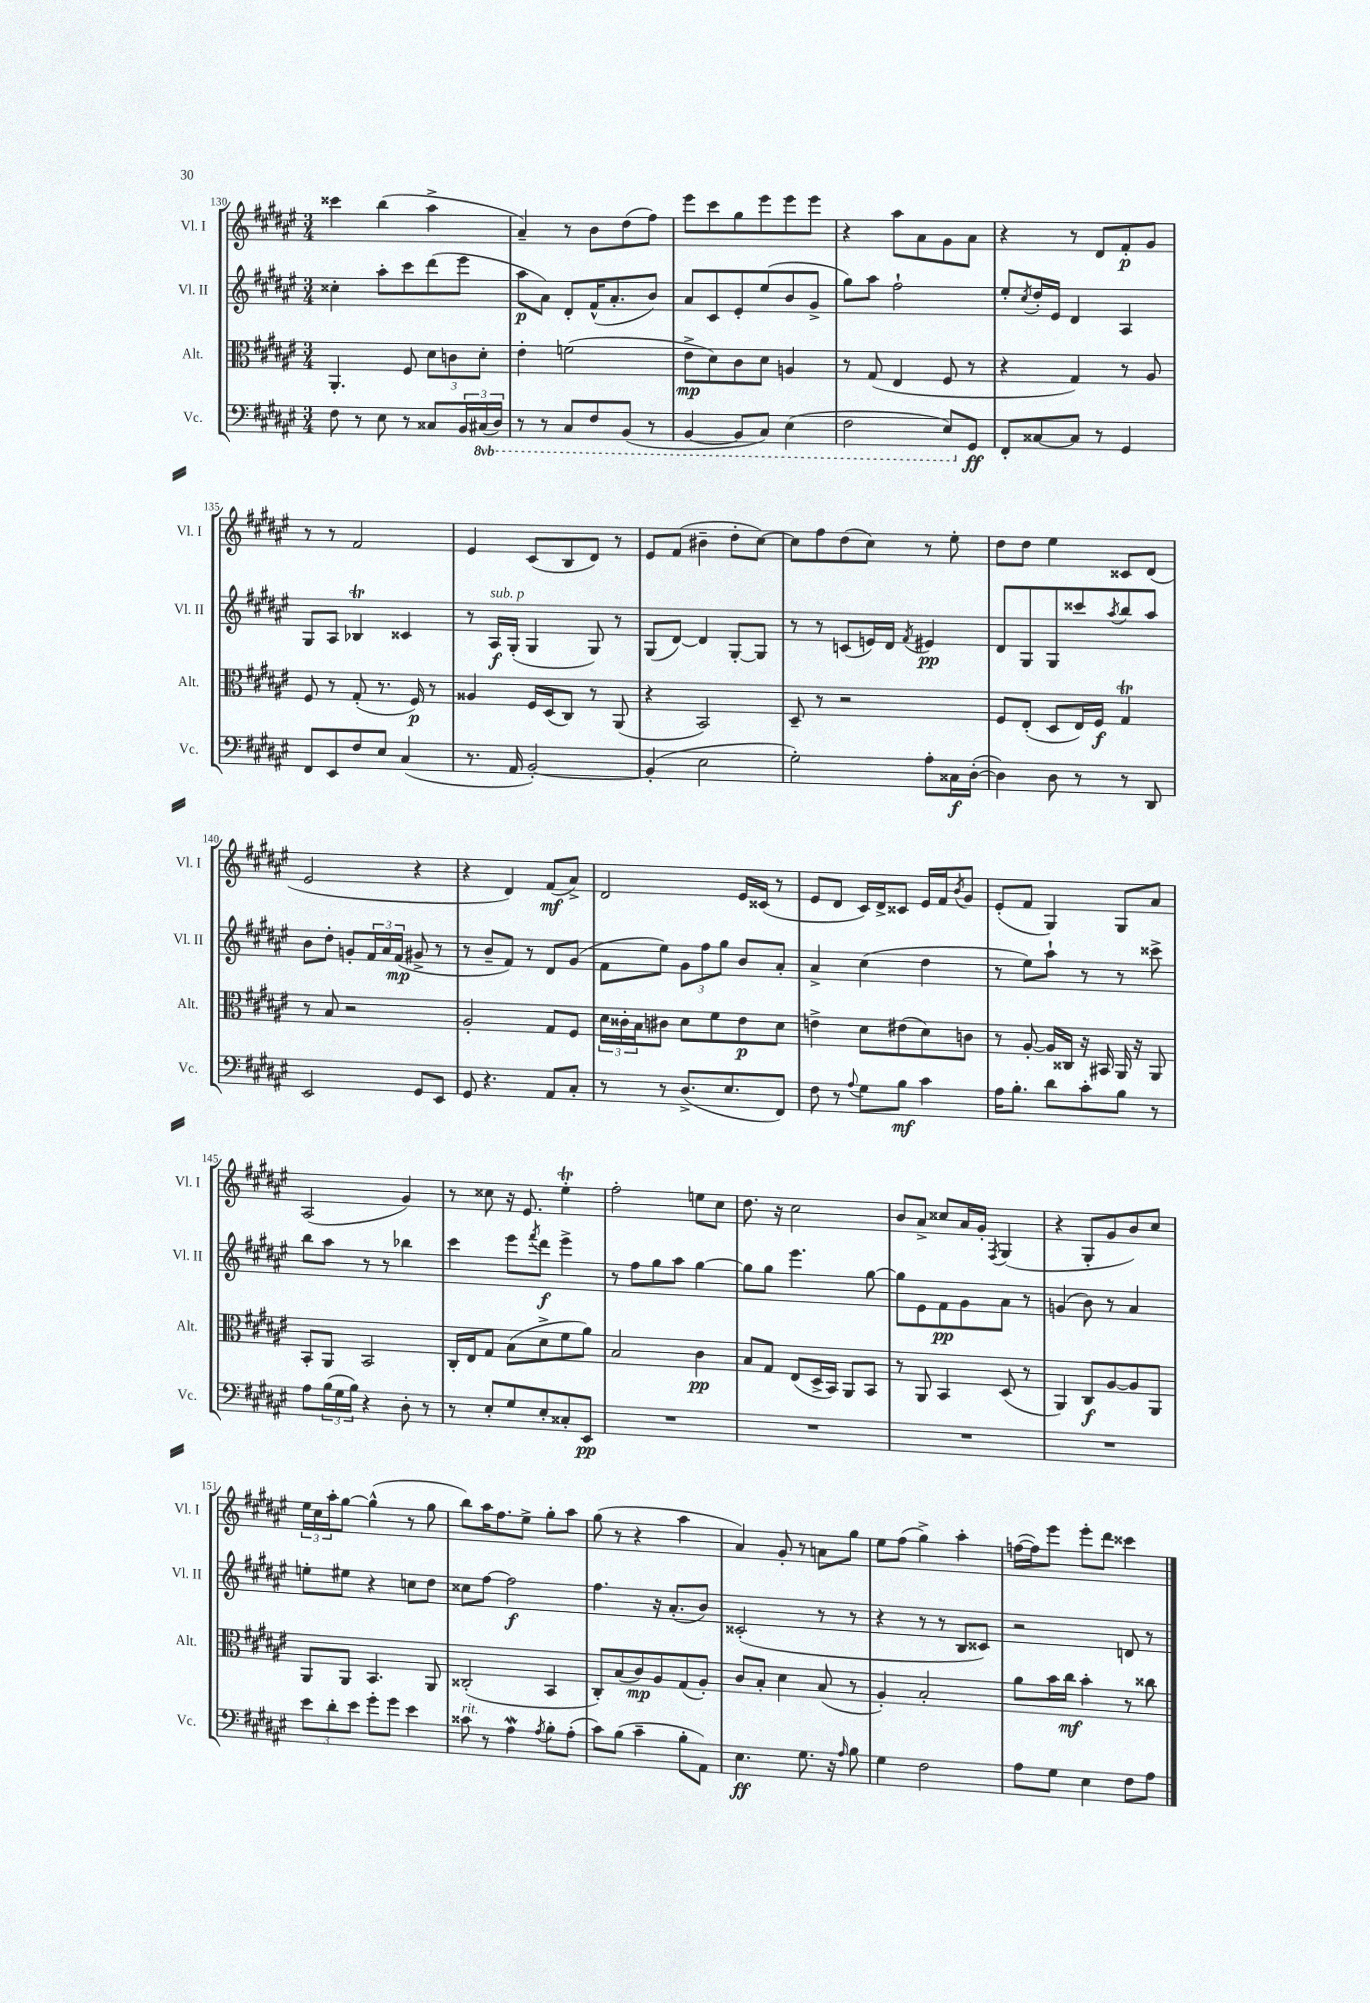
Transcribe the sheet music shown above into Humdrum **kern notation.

**kern	**dynam	**kern	**dynam	**kern	**dynam	**kern	**dynam
*part4	*part4	*part3	*part3	*part2	*part2	*part1	*part1
*staff4	*staff4	*staff3	*staff3	*staff2	*staff2	*staff1	*staff1
*I"Vc.	*	*I"Alt.	*	*I"Vl. II	*	*I"Vl. I	*
*I'Vc.	*	*I'Alt.	*	*I'Vl. II	*	*I'Vl. I	*
*clefF4	*	*clefC3	*	*clefG2	*	*clefG2	*
*k[f#c#g#d#a#e#]	*	*k[f#c#g#d#a#e#]	*	*k[f#c#g#d#a#e#]	*	*k[f#c#g#d#a#e#]	*
*M3/4	*	*M3/4	*	*M3/4	*	*M3/4	*
=130	=130	=130	=130	=130	=130	=130	=130
8F#\	.	4.AA#'/	.	4cc##X'\	.	4ccc##X\	.
8r	.	.	.	.	.	.	.
8E#\	.	.	.	8aa#'\L	.	(4bb\	.
8r	.	8F#/	.	8ccc#\	.	.	.
8C##X/L	.	12d#\L	.	(8ddd#\	.	4aa#^\	.
.	.	12cn\	.	.	.	.	.
24BB/L	.	.	.	8eee#\J	.	.	.
*8ba	*	*	*	*	*	*	*
(24CC#X/	.	12d#'\J	.	.	.	.	.
24DD#/JJ)	.	.	.	.	.	.	.
=131	=131	=131	=131	=131	=131	=131	=131
8r	.	4e#'\	.	8aa#\L	p	4a#~/)	.
8r	.	.	.	8a#\J)	.	.	.
8CC#/L	.	(2fn\	.	8d#'/L	.	8r	.
8FF#/	.	.	.	(16f#^^/K	.	8b\L	.
.	.	.	.	8.a#'/	.	.	.
(8BBB/J	.	.	.	.	.	(8dd#\	.
8r	.	.	.	8b/J)	.	8ff#\J)	.
=132	=132	=132	=132	=132	=132	=132	=132
[4BBB/	.	8e#^\L	mp	8a#/L	.	8eee#\L	.
.	.	8d#\)	.	8c#/	.	8ccc#\	.
8BBB/L]	.	8c#\	.	8e#'/	.	8gg#\	.
8CC#/J)	.	8d#\J	.	(8ee#/	.	8eee#\	.
(4EE#\	.	4An/	.	8b/	.	8eee#\	.
.	.	.	.	8g#^/J	.	8eee#\J	.
=133	=133	=133	=133	=133	=133	=133	=133
2FF#\	.	8r	.	8gg#\L)	.	4r	.
.	.	(8G#/	.	8aa#\J	.	.	.
.	.	4E#/	.	2ff#`\	.	8aa#\L	.
.	.	.	.	.	.	8a#\	.
8EE#/L)	.	8F#/	.	.	.	8g#\	.
*X8ba	*	*	*	*	*	*	*
8GG#/J	ff	8r	.	.	.	8a#\J	.
=134	=134	=134	=134	=134	=134	=134	=134
8FF#'/L	.	4r	.	8ee#'/L	.	4r	.
.	.	.	.	8qcc#/	.	.	.
[8C##X/	.	.	.	16dd#'/L	.	.	.
.	.	.	.	16e#/JJ	.	.	.
8C##/J]	.	4G#/)	.	4d#/	.	8r	.
8r	.	.	.	.	.	8d#/L	.
4GG#/	.	8r	.	4A#/	.	8f#'/	p
.	.	8A#/	.	.	.	8g#/J	.
!!LO:LB:g=z
=135	=135	=135	=135	=135	=135	=135	=135
8FF#/L	.	8F#/	.	8G#/L	.	8r	.
8EE#/	.	8r	.	8A#/J	.	8r	.
8F#/	.	(8G#'/	.	4B-XT/	.	2f#/	.
8E#/J	.	8.r	.	.	.	.	.
(4C#/	.	.	.	4c##X/	.	.	.
.	.	16F#/)	p	.	.	.	.
.	.	8r	.	.	.	.	.
=136	=136	=136	=136	=136	=136	=136	=136
8.r	.	4A##X/	.	8r	.	4e#/	.
!	!	!	!	!LO:TX:a:i:t=sub. p	!	!	!
.	.	.	.	16A#/LL	f	.	.
16AA#/	.	.	.	(16G#'/JJ	.	.	.
[2BB'/)	.	16F#/LL	.	4G#/	.	(8c#/L	.
.	.	(16D#/J	.	.	.	.	.
.	.	8C#/J)	.	.	.	8B/	.
.	.	8r	.	8G#/)	.	8d#/J)	.
.	.	(8AA#/	.	8r	.	8r	.
=137	=137	=137	=137	=137	=137	=137	=137
(4BB'/]	.	4r	.	(8G#/L	.	8e#/L	.
.	.	.	.	[8d#/J)	.	(8f#/J	.
2E#\	.	2BB/)	.	4d#/]	.	4b#X~\	.
.	.	.	.	[8G#'/L	.	8dd#'\L	.
.	.	.	.	8G#/J]	.	[8cc#\J)	.
=138	=138	=138	=138	=138	=138	=138	=138
2G#'\)	.	8D#~/	.	8r	.	8cc#\L]	.
.	.	8r	.	8r	.	8ff#\	.
.	.	2r	.	(8cn/L	.	(8dd#\	.
.	.	.	.	16en/L)	.	8cc#\J)	.
.	.	.	.	16d#/JJ	.	.	.
.	.	.	.	8qf#/	.	.	.
8A#'\L	.	.	.	4e#X/	pp	8r	.
16C##X\L	f	.	.	.	.	8ee#'\	.
([16D#'\JJ	.	.	.	.	.	.	.
=139	=139	=139	=139	=139	=139	=139	=139
4D#\])	.	8F#/L	.	8d#/L	.	8dd#\L	.
.	.	(8E#'/J	.	8G#/	.	8dd#\J	.
8D#\	.	8D#/L	.	8G#/	.	4ee#\	.
8r	.	16E#/L)	.	8ccc##X/	.	.	.
.	.	16F#/JJ	f	.	.	.	.
.	.	.	.	8qaa#/	.	.	.
8r	.	4G#T/	.	8bb/	.	8c##X/L	.
8DD#/	.	.	.	8aa#/J	.	(8d#/J	.
!!LO:LB:g=z
=140	=140	=140	=140	=140	=140	=140	=140
2EE#/	.	8r	.	8b\L	.	2e#/	.
.	.	8B/	.	8dd#'\J	.	.	.
.	.	2r	.	8gn'/L	.	.	.
.	.	.	.	24f#/L	.	.	.
.	.	.	.	24a#/	.	.	.
.	.	.	.	(24f#/JJ	mp	.	.
8GG#/L	.	.	.	8g#X^/	.	4r	.
8EE#/J	.	.	.	8r	.	.	.
=141	=141	=141	=141	=141	=141	=141	=141
8GG#/	.	2A#'/	.	8r	.	4r	.
4.r	.	.	.	8b~/L	.	.	.
.	.	.	.	8f#/J)	.	4d#/)	.
.	.	.	.	8r	.	.	.
8AA#/L	.	8G#/L	.	8d#/L	.	(8f#/L	mf
8C#'/J	.	8F#/J	.	(8g#/J	.	8a#^/J)	.
=142	=142	=142	=142	=142	=142	=142	=142
8r	.	24d#\LL	.	8f#\L	.	2d#/	.
.	.	24c##X'\	.	.	.	.	.
.	.	24B\J	.	.	.	.	.
8r	.	8c#X\J	.	8ee#\J)	.	.	.
(8.D#^/L	.	8d#\L	.	12g#\L	.	.	.
.	.	.	.	12ff#\	.	.	.
.	.	8f#\	.	.	.	.	.
.	.	.	.	12gg#\J	.	.	.
8.E#/	.	.	.	.	.	.	.
.	.	8e#\	p	8b/L	.	16e#/LL	.
.	.	.	.	.	.	(16c##X/JJ	.
8FF#/J)	.	8d#\J	.	8a#'/J	.	8r	.
=143	=143	=143	=143	=143	=143	=143	=143
8F#\	.	4en^\	.	4a#^/	.	8e#/L	.
8r	.	.	.	.	.	8d#/J	.
8qqA#/	.	.	.	.	.	.	.
8G#\L	.	8d#\L	.	(4cc#\	.	16c#/LL)	.
.	.	.	.	.	.	16d#^/J	.
8B\J	mf	(8e#X\	.	.	.	8c##X/J	.
4c#\	.	8d#\)	.	4dd#\	.	16e#/LL	.
.	.	.	.	.	.	16f#/J	.
.	.	.	.	.	.	8qb/	.
.	.	8cn\J	.	.	.	8g#/J	.
=144	=144	=144	=144	=144	=144	=144	=144
16A#\KL	.	8r	.	8r	.	(8e#'/L	.
8.B'\J	.	.	.	.	.	.	.
.	.	[8A#'/	.	8ee#\L)	.	8f#/J	.
8d#\L	.	16A#/LL]	.	8aa#`\J	.	4G#/)	.
.	.	16C##X/JJ	.	.	.	.	.
8c#'\	.	16r	.	8r	.	.	.
.	.	16BB#X/	.	.	.	.	.
8B\J	.	16AA#/	.	8r	.	8G#/L	.
.	.	16r	.	.	.	.	.
8r	.	8AA#/	.	8ccc##X^\	.	8a#/J	.
!!LO:LB:g=z
=145	=145	=145	=145	=145	=145	=145	=145
8A#\L	.	8BB'/L	.	8bb\L	.	(2A#/	.
(24B\L	.	8AA#/J	.	8aa#\J	.	.	.
24G#\	.	.	.	.	.	.	.
24B\JJ)	.	.	.	.	.	.	.
4r	.	2BB/	.	8r	.	.	.
.	.	.	.	8r	.	.	.
8D#'\	.	.	.	4bb-X\	.	4g#/)	.
8r	.	.	.	.	.	.	.
=146	=146	=146	=146	=146	=146	=146	=146
8r	.	16C#'/LL	.	4ccc#\	.	8r	.
.	.	16E#/J	.	.	.	.	.
8E#'/L	.	8G#/J	.	.	.	8cc##X\	.
8G#/	.	(8B\L	.	8eee#\L	.	16r	.
.	.	.	.	.	.	8.e#/	.
.	.	.	.	8qfff#/	.	.	.
8E#'/	.	8d#^\	.	8ddd#\J	f	.	.
8C##X'/	.	8f#\	.	4eee#^\	.	4ee#t'\	.
8EE#/J	pp	8a#\J)	.	.	.	.	.
=147	=147	=147	=147	=147	=147	=147	=147
2.r	.	2B/	.	8r	.	2ff#'\	.
.	.	.	.	8ff#\L	.	.	.
.	.	.	.	8gg#\	.	.	.
.	.	.	.	8aa#\J	.	.	.
.	.	4c#\	pp	[4gg#\	.	8een\L	.
.	.	.	.	.	.	8cc#\J	.
=148	=148	=148	=148	=148	=148	=148	=148
2.r	.	8B/L	.	8gg#\L]	.	8.dd#\	.
.	.	8G#/J	.	8gg#\J	.	.	.
.	.	.	.	.	.	16r	.
.	.	(8E#/L	.	4.eee#\	.	2cc#\	.
.	.	16D#^/L	.	.	.	.	.
.	.	16BB/JJ)	.	.	.	.	.
.	.	8AA#/L	.	.	.	.	.
.	.	8BB/J	.	[8gg#\	.	.	.
=149	=149	=149	=149	=149	=149	=149	=149
2.r	.	8r	.	8gg#\L]	.	8b/L	.
.	.	8AA#/	.	8e#\	.	8a#^/J	.
.	.	4BB/	.	8f#\	pp	8cc##X/L	.
.	.	.	.	8g#\	.	16a#/L	.
.	.	.	.	.	.	16g#'/JJ	.
.	.	.	.	.	.	8qF#/	.
.	.	(8D#/	.	8a#\J	.	(4G#/	.
.	.	8r	.	8r	.	.	.
=150	=150	=150	=150	=150	=150	=150	=150
2.r	.	4AA#/)	.	(4gn/	.	4r	.
.	.	8C#/L	f	8b\)	.	8G#'/L	.
.	.	[8A#/	.	8r	.	8g#/	.
.	.	8A#/]	.	4a#/	.	8b/)	.
.	.	8AA#/J	.	.	.	8cc#/J	.
!!LO:LB:g=z
=151	=151	=151	=151	=151	=151	=151	=151
12e#\L	.	8AA#/L	.	8een'\L	.	24ee#\LL	.
.	.	.	.	.	.	24cc#\	.
12d#'\	.	.	.	.	.	24aa#'\J	.
.	.	8AA#/J	.	8ee#X\J	.	[8gg#\J	.
12e#\J	.	.	.	.	.	.	.
8g#'\L	.	4.BB/	.	4r	.	(4gg#^^\]	.
8g#\J	.	.	.	.	.	.	.
4e#\	.	.	.	8ccn\L	.	8r	.
.	.	8AA#/	.	8dd#\J	.	8gg#\	.
=152	=152	=152	=152	=152	=152	=152	=152
!LO:TX:a:i:t=rit.	!	!	!	!	!	!	!
8c##X\	.	(2C##X'/	.	8cc##X\L	.	8bb\L)	.
8r	.	.	.	[8ff#\J	.	16aa#\K	.
.	.	.	.	.	.	8.ff#\	.
4A#W\	.	.	.	2ff#\]	f	.	.
.	.	.	.	.	.	8ee#^\J	.
8qA#/	.	.	.	.	.	.	.
8B'\L	.	4BB/	.	.	.	8gg#'\L	.
(8A#'\J	.	.	.	.	.	8aa#\J	.
=153	=153	=153	=153	=153	=153	=153	=153
8c#\L)	.	8C#'/L)	.	4.ff#\	.	(8gg#\	.
(8B\J	.	(8B/	.	.	.	8r	.
4c#~\	.	8c#/)	mp	.	.	4r	.
.	.	8A#/	.	16r	.	.	.
.	.	.	.	(8.a#'/L	.	.	.
8B'\L	.	(8G#/	.	.	.	4aa#\	.
8AA#\J)	.	8A#'/J)	.	8b/J)	.	.	.
=154	=154	=154	=154	=154	=154	=154	=154
4.E#\	ff	8c#/L	.	(2c##X'/	.	4a#/)	.
.	.	8B'/J	.	.	.	.	.
.	.	4d#\	.	.	.	8g#'/	.
8.G#\	.	.	.	.	.	8r	.
.	.	(8B/	.	8r	.	8an\L	.
16r	.	.	.	.	.	.	.
16qqA#/	.	.	.	.	.	.	.
8B\	.	8r	.	8r	.	8gg#\J	.
=155	=155	=155	=155	=155	=155	=155	=155
4G#\	.	4A#'/)	.	4r	.	8ee#\L	.
.	.	.	.	.	.	(8ff#\J	.
2F#\	.	2B'/	.	8r	.	4gg#^\)	.
.	.	.	.	8r	.	.	.
.	.	.	.	8B/L	.	4aa#'\	.
.	.	.	.	8c##X/J)	.	.	.
=156	=156	=156	=156	=156	=156	=156	=156
8A#\L	.	8a#\L	.	2r	.	([16ffn\LL	.
.	.	.	.	.	.	16ff\J])	.
8G#\J	.	16b\L	.	.	.	8eee#\J	.
.	.	16cc#\JJ	mf	.	.	.	.
4E#\	.	4b'\	.	.	.	8eee#'\L	.
.	.	.	.	.	.	8ddd#\J	.
8F#\L	.	8r	.	8dn/	.	4ccc##X\	.
8A#\J	.	8cc##X\	.	8r	.	.	.
==	==	==	==	==	==	==	==
*-	*-	*-	*-	*-	*-	*-	*-
